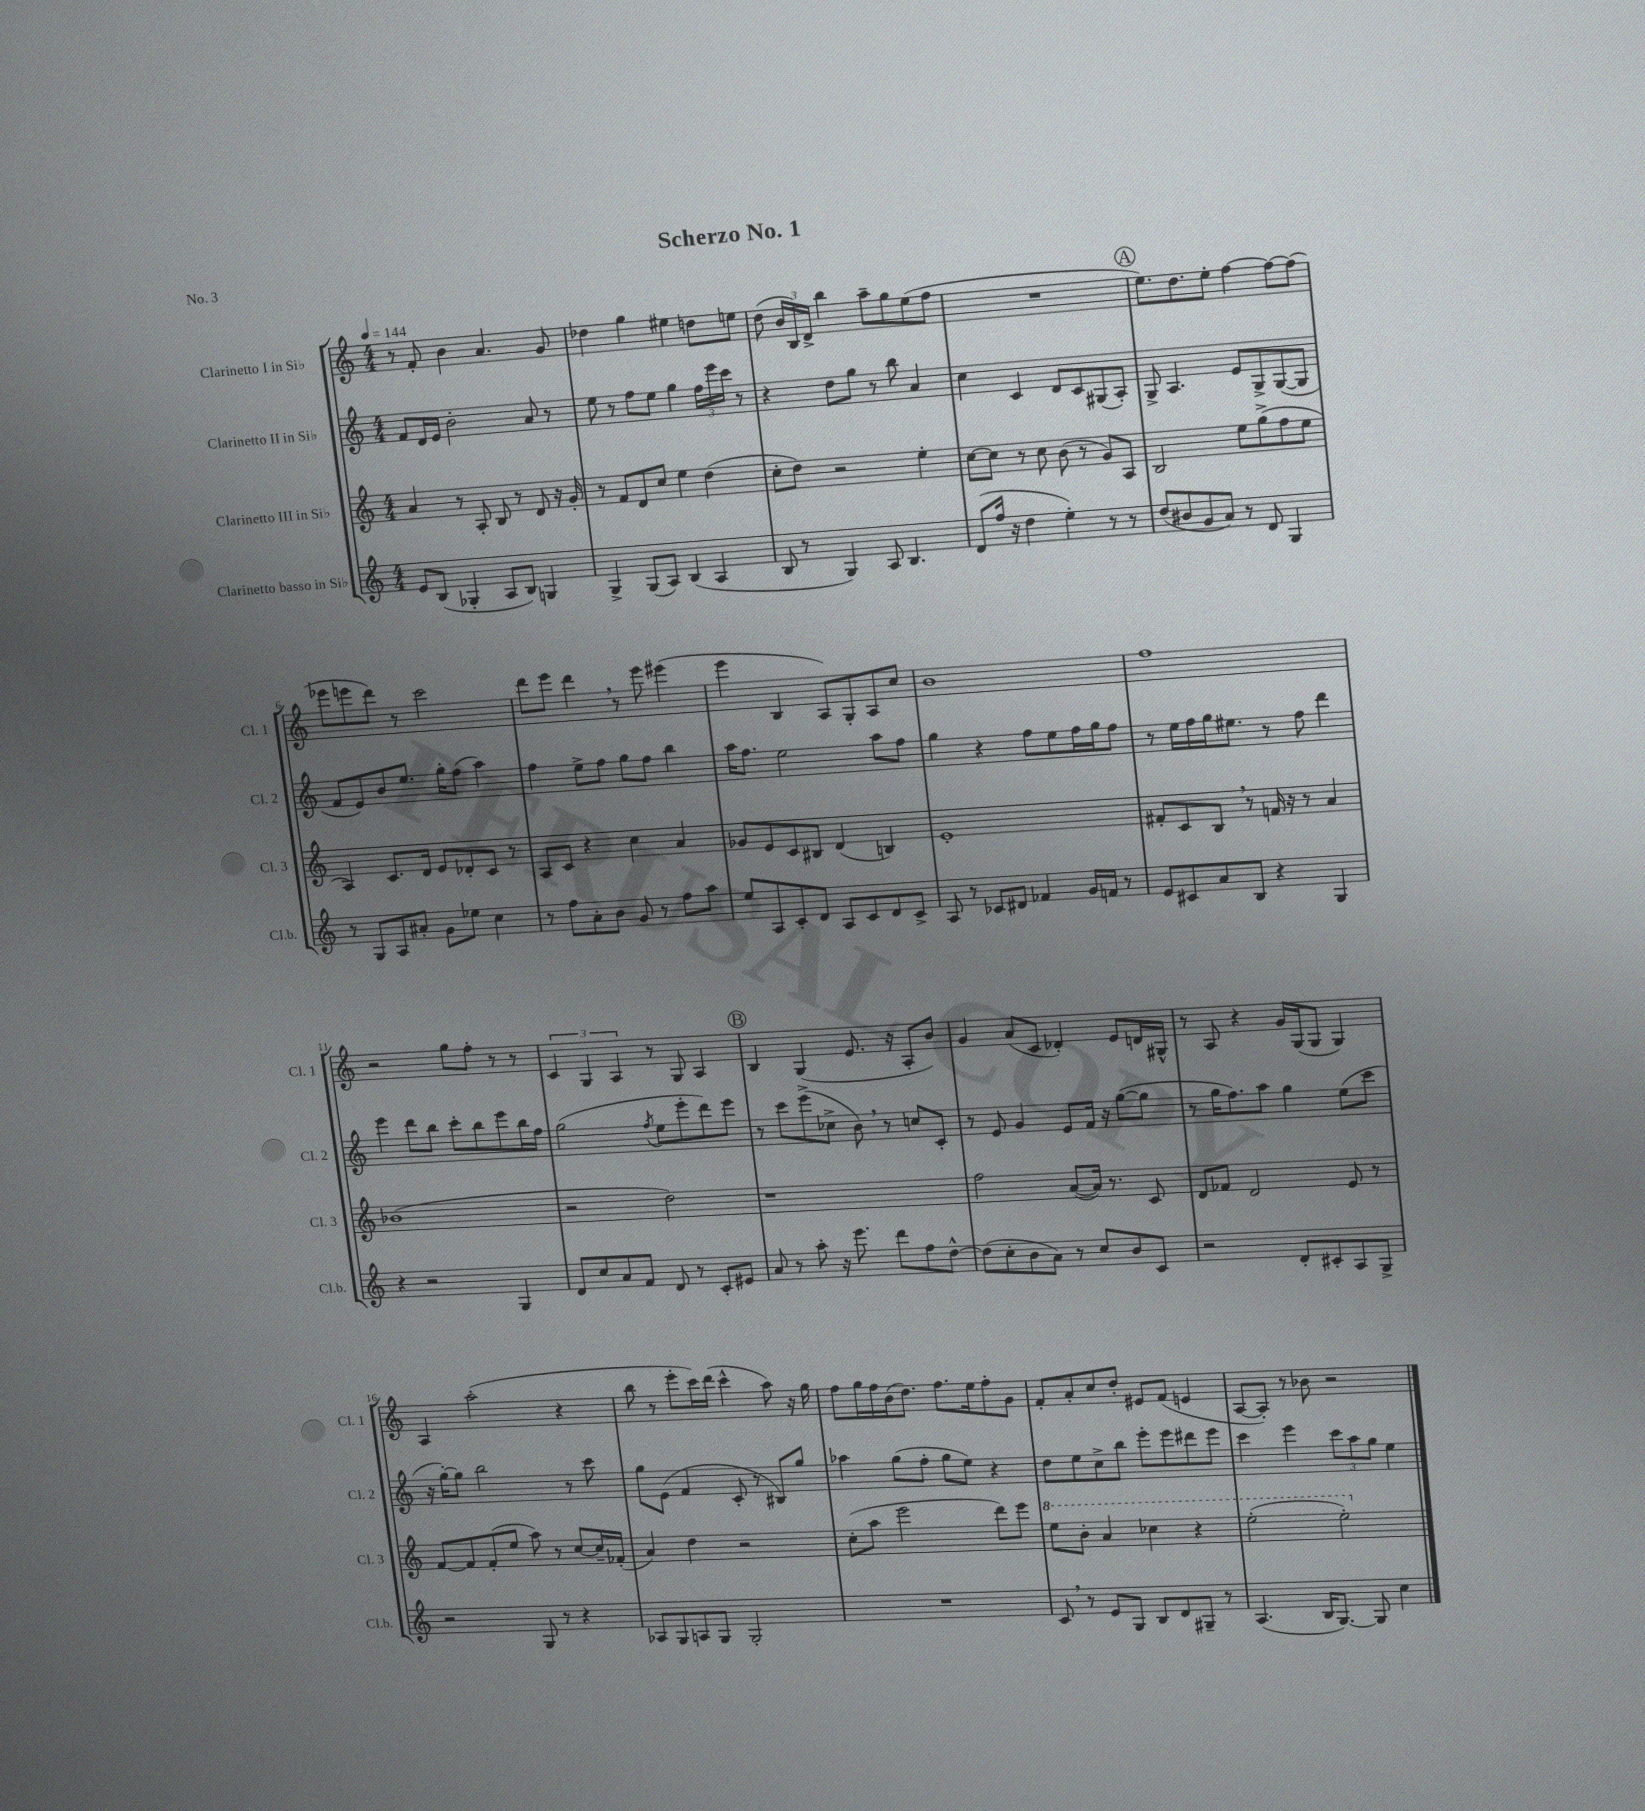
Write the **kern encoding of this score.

**kern	**kern	**kern	**kern
*part4	*part3	*part2	*part1
*staff4	*staff3	*staff2	*staff1
*I"Clarinetto basso in Si♭	*I"Clarinetto III in Si♭	*I"Clarinetto II in Si♭	*I"Clarinetto I in Si♭
*I'Cl.b.	*I'Cl. 3	*I'Cl. 2	*I'Cl. 1
*clefG2	*clefG2	*clefG2	*clefG2
*k[]	*k[]	*k[]	*k[]
*M4/4	*M4/4	*M4/4	*M4/4
*MM144	*MM144	*MM144	*MM144
=1	=1	=1	=1
8e/L	4a/	8f/L	8r
(8B/J	.	16d/L	8f'/
.	.	16e/JJ	.
4G-X'/	8r	2b'\	4b\
.	8A'/	.	.
8A/L	8B/	.	4.a/
8B/J)	8r	.	.
4Gn/	8d/	8a/	.
.	16r	8r	8g/
.	16g'/	.	.
=2	=2	=2	=2
4G^/	8r	8ee\	4dd-X\
.	8f/L	8r	.
(8G/L	8d/	8ff\L	4gg\
8A/J)	8cc/J	8ee\J	.
(4B/	4ee\	4gg\	4ee#X\
4A/	(4dd\	24ff\LL	8ddn\L
.	.	24eee\	.
.	.	24ccc\JJ	.
.	.	8r	8een\J
=3	=3	=3	=3
8B/	8cc'\L	4r	(8dd\
8r	8dd\J)	.	24b/LL
.	.	.	24B/)
.	.	.	24d^/JJ
4G/)	2r	8dd\L	4bb\
.	.	8gg\J	.
8A/	.	8r	8aa~\L
4.B/	.	8bb\	8gg\
.	4ee'\	4a/	(8ee\
.	.	.	8ff\J
=4	=4	=4	=4
(8d/L	[8cc\L	4cc\	1r
16ff/Jk	8cc\J]	.	.
16r	.	.	.
4dd\	8r	4c/	.
.	8cc\	.	.
4ee'\)	(8b\	8d/L	.
.	8r	8c/	.
8r	8g/L)	(8G#X/	.
8r	8A/J	8A'/J)	.
!!LO:REH:place=s1:t=A
=5	=5	=5	=5
(8dd/L	2B/	8G^/	8.ee\L)
8b#X/	.	4.A/	.
.	.	.	8.dd\
8g/	.	.	.
8a/J)	.	.	8ee'\J
8r	8ee\L	8e/L	[4ff\
8d/	(8gg^\	8G^/	.
4G/	8ff\	([8G/	8ff\L_
.	8ee\J	8G/J]	(8ff\J]
!!LO:LB:g=z
=6	=6	=6	=6
8r	4A/)	8f/L	8eee-X\L
8G/L	.	8e/)	8eeen\
8A/	8.c/L	8b/	8ddd\J)
8a#X'/J	.	8.ee/J	8r
.	16d/Jk	.	.
8g\L	8e/L	.	2ccc\
.	.	16gg'\KL	.
8ee-X\J	8d-X'/	(8ff\J	.
4cc\	8c/J	4aa\)	.
.	8r	.	.
=7	=7	=7	=7
8r	8A/L	4ff\	8ddd\L
8ff\L	8c/J	.	8eee\J
8a'\	4r	8ee^\L	4ddd,\
8b\J	.	8ff\J	.
8g/	4cc\	8gg\L	8r
8r	.	8ff\J	8eee\
8ff\L	4a/	4bb\	(4eee#X\
8aa\J	.	.	.
=8	=8	=8	=8
8ee/L	8g-X/L	16aa\KL	4eee\
.	.	8.ff\J	.
8A/	8e/	.	.
8c'/	8c/	2ee\	4B/
8d/J	8B#X/J	.	.
8A/L	(4d/	.	8A/L)
8c/	.	.	8G'/
8d/	4Bn/)	8aa\L	8A/
8c^/J	.	8ff\J	8cc/J
=9	=9	=9	=9
8A/	1e'	4gg\	1b
8r	.	.	.
8c-X/L	.	4r	.
8d#X/J	.	.	.
4f-X/	.	8ff\L	.
.	.	8ee\	.
16g/LL	.	16ff\L	.
16fn/JJ	.	16gg\J	.
8r	.	8ff\J	.
=10	=10	=10	=10
8e/L	8f#X'/L	8r	1ff
8c#X/	8c/	16ee\LL	.
.	.	16ff\	.
8a/	8B,/J	16gg\J	.
.	.	8.ee#X\J	.
8B/J	8r	.	.
4r	16fn/	8r	.
.	16r	.	.
.	8r	8ff\	.
4G/	4a/	4ddd\	.
!!LO:LB:g=z
=11	=11	=11	=11
4r	(1b-X	4eee\	2r
2r	.	8ddd\L	.
.	.	8bb\J	.
.	.	8ccc'\L	8gg\L
.	.	8bb\	8ff'\J
4G/	.	8eee\	8r
.	.	16bb\L	8r
.	.	16ff\JJ	.
=12	=12	=12	=12
8d/L	2r	(2gg\	6c/
8cc/	.	.	.
.	.	.	6G/
8a/	.	.	.
.	.	.	6A/
8f/J	.	.	.
.	.	8qff/	.
8d/	2dd\)	8ee\L	8r
8r	.	8eee'\	8G/
8c'/L	.	8ddd\)	4A/
8e#X/J	.	8eee\J	.
!!LO:REH:place=s1:t=B
=13	=13	=13	=13
8a/	1r	8r	4B/
8r	.	8ccc\L	.
8aa'\	.	(8eee^\	(4G/
16r	.	8cc-X^\J	.
8.eee\	.	.	.
.	.	8b,\)	8.e/
8ddd\L	.	8r	.
.	.	.	16r
8ff\	.	8ccn/L	8A'/L
[8dd^^\J	.	8c'/J	8b/J)
=14	=14	=14	=14
(8dd\L]	2ff\	8r	4g/
8cc'\	.	8e/	.
8b\	.	4g/	(8a/L
8a\J)	.	.	8c/J
8r	([8a/L	8e/L	4d-X'/)
8cc/L	16a/Jk])	16f/Jk	.
.	8.r	16r	.
8b/	.	([8gg\L	8e/L
8c/J	8c/	8gg\J]	16dn/L
.	.	.	16G#X^^/JJ
=15	=15	=15	=15
2r	8d/L	8r	8r
.	8f-X/J	16gg\KL	8A/
.	.	8.ff\)	.
.	2d/	.	4r
.	.	8aa\J	.
8d'/L	.	4gg\	16g/LL
.	.	.	(16G/J
8c#X'/	.	.	8G/J
8A/	8e/	(8ee\L	4G/)
8G^/J	8r	8ccc\J	.
!!LO:LB:g=z
=16	=16	=16	=16
2r	[8f/L	16r	4A/
.	.	[16gg'\KL)	.
.	8f/]	8gg\J]	.
.	(8f'/	2bb\	(2aa'\
.	8ee/J	.	.
8G/	8aa\)	.	.
8r	8r	.	.
4r	[8cc/L	8r	4r
.	16cc~/L]	8ccc\	.
.	(16f-X'/JJ	.	.
=17	=17	=17	=17
8A-X/L	4a/)	8gg\L	8bb\
8G/	.	(8e\J	8r
8An/	4dd\	4f/	8eee'\L
8G/J	.	.	16ccc\L)
.	.	.	(16ddd\JJ
2G'/	2r	8c'/	4ccc^^\
.	.	8r	.
.	.	8B#X/L)	8aa\)
.	.	8gg/J	16r
.	.	.	16gg\
=18	=18	=18	=18
1r	(8cc'\L	4aa-X\	8ff\L
.	8aa\J	.	16gg\L
.	.	.	16ff\
.	2eee\	(8gg\L	(16b\J
.	.	.	8.dd\J)
.	.	8ff'\J	.
.	.	8gg\L	8.ff\L
.	.	8ee\J)	.
.	.	.	16ee\k
.	8ddd\L)	4r	8ff'\
.	8eee\J	.	8g\J
=19	=19	=19	=19
*	*8va	*	*
8c,/	8eee\L	8dd\L	8f'/L
8r	8bb'\J	8ee\	8a'/
8e/L	4aa/	8cc^\	8cc/
8G/J	.	8bb\J	8dd'/J
8B/L	4ccc-X\	8eee'\L	8e#X/L
8d/	.	8eee\	(8f/J
8G#X~/J	4r	8ddd#X\	4en/
8r	.	8eee\J	.
=20	=20	=20	=20
(4.A/	(2eee'\	4ccc\	[8A/L
.	.	.	8A'/J])
.	.	4eee\	8r
16B/KL	.	.	8b-X\
[8.G/J)	.	.	.
.	2eee'\)	12ccc\L	2r
.	.	12aa\	.
8G/]	.	.	.
.	.	12gg\J	.
4cc\	.	4ee\	.
*	*X8va	*	*
==	==	==	==
*-	*-	*-	*-
